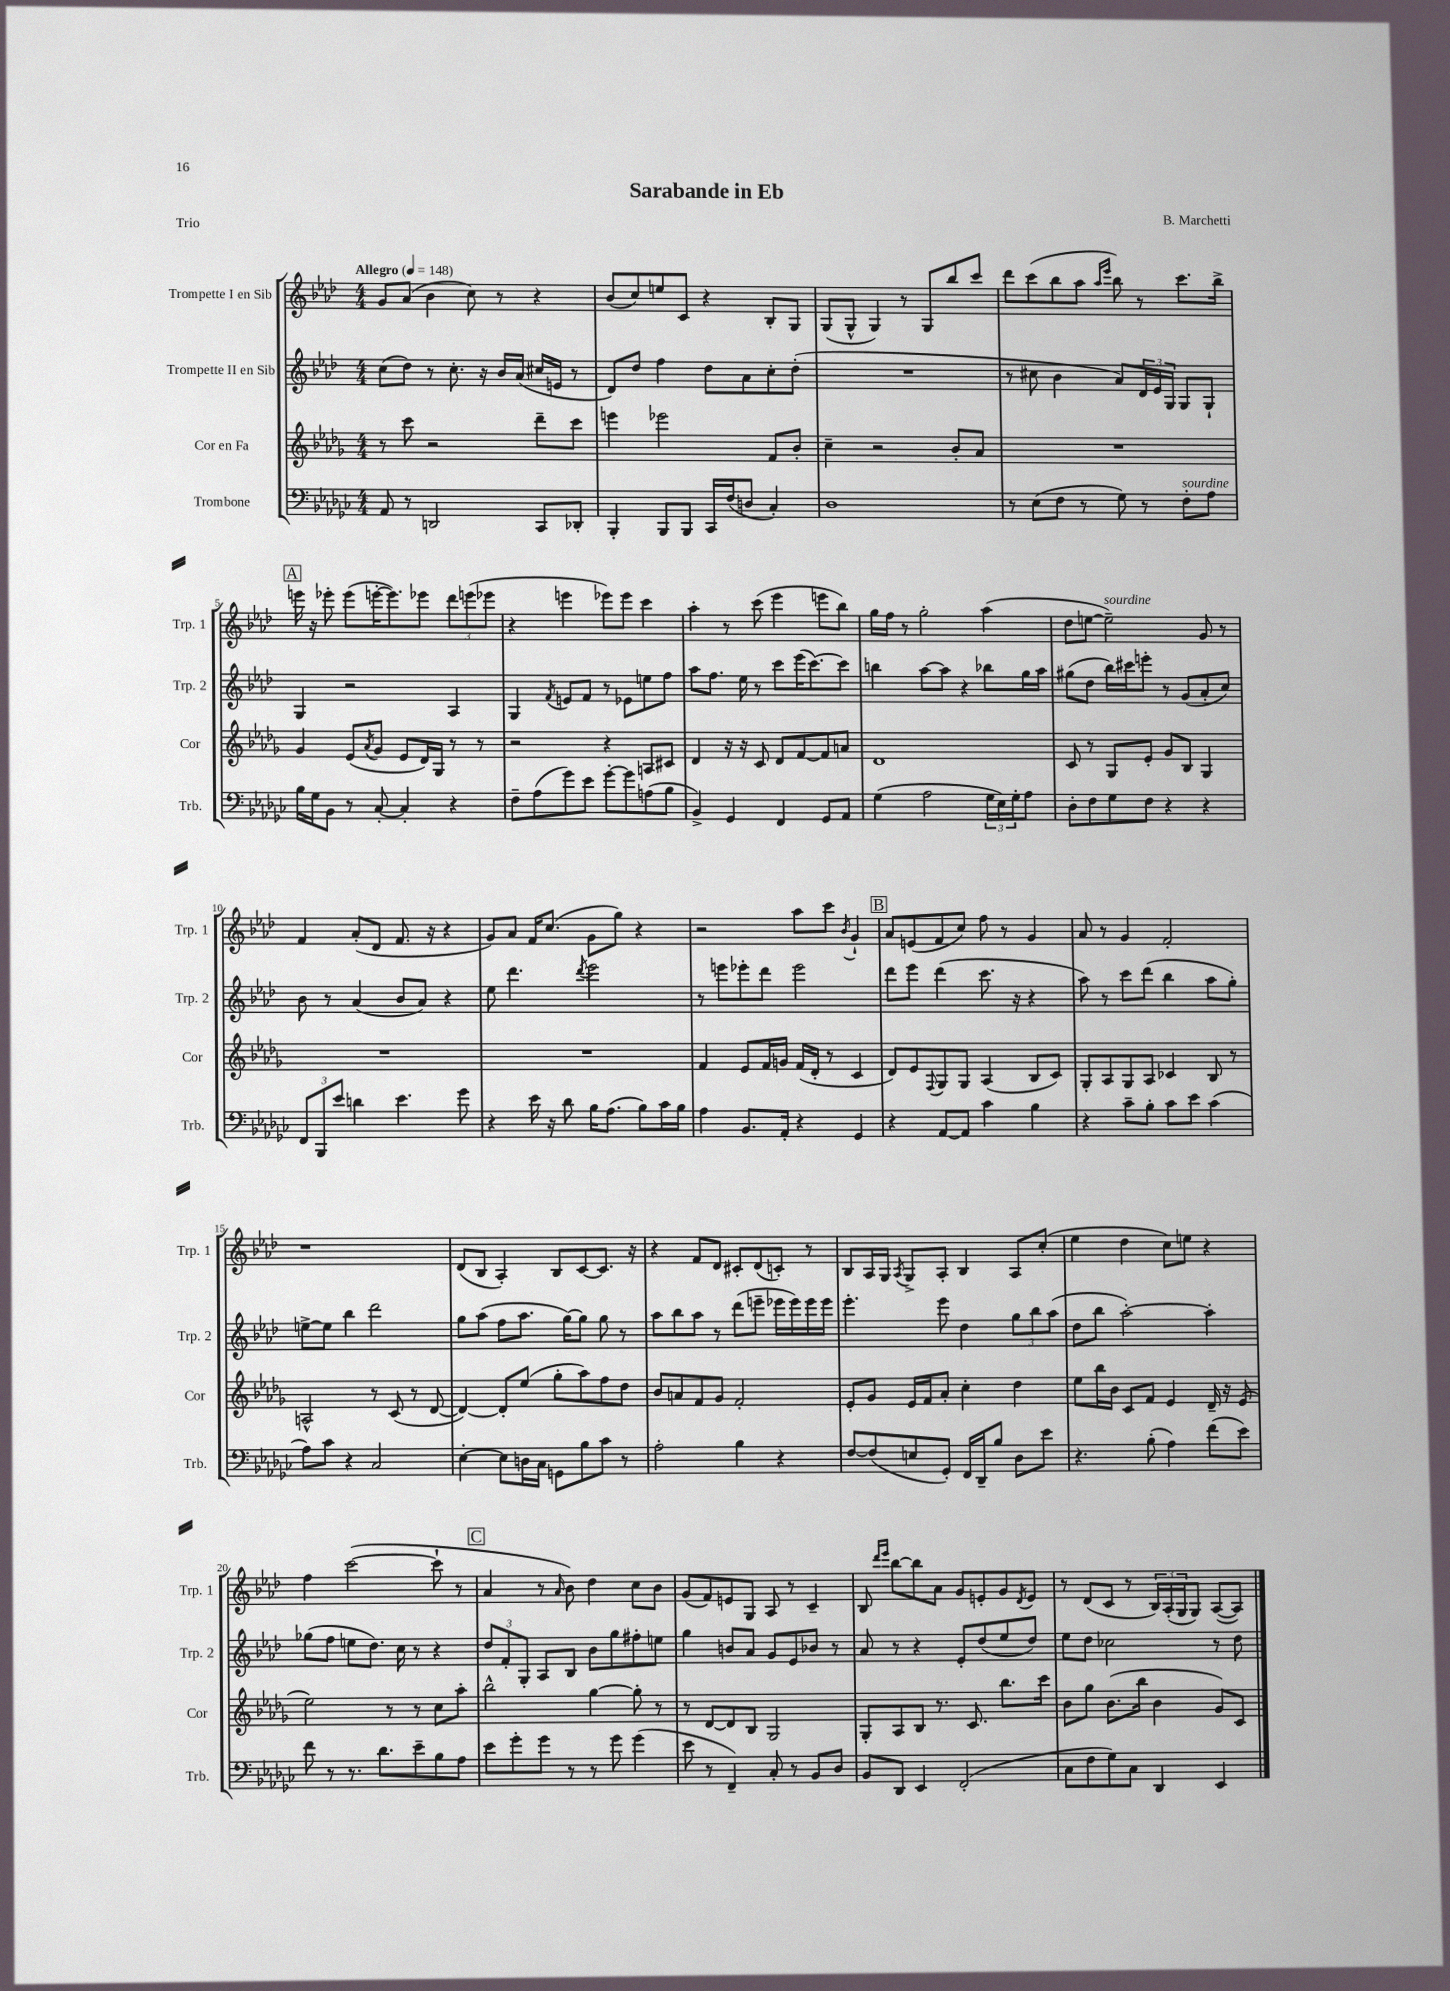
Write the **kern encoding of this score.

**kern	**kern	**kern	**kern
*staff4	*staff3	*staff2	*staff1
*clefF4	*clefG2	*clefG2	*clefG2
*k[b-e-a-d-g-c-]	*k[b-e-a-d-g-]	*k[b-e-a-d-]	*k[b-e-a-d-]
*M4/4	*M4/4	*M4/4	*M4/4
*MM148	*MM148	*MM148	*MM148
8AA-	8r	(8cc	8g
8r	8ccc	8dd-)	(8a-
2DD	2r	8r	4b-
.	.	8.cc'	.
.	.	.	8cc)
.	.	16r	.
.	.	16b-	8r
.	.	(16a-	.
8CC-	8ddd-~	16cc#	4r
.	.	16e	.
8DD-'	8ccc	8r	.
=	=	=	=
4BBB-'	4eee	8d-)	(8b-
.	.	8dd-	8cc)
8BBB-	2eee-	4ff	8ee
8BBB-	.	.	8c
16CC-	.	8dd-	4r
(16F	.	.	.
8D	.	8a-	.
4C-')	8f	8cc'	8B-'
.	8b-'	(8dd-'	8G
=	=	=	=
1D-	4cc~	1r	(8G
.	.	.	8G^^
.	2r	.	4G)
.	.	.	8r
.	.	.	8G
.	8b-'	.	8bb-
.	8a-	.	8ccc
=	=	=	=
8r	1r	8r	8ddd-
(8E-	.	8cc#	(8ccc
8F	.	4b-	8bb-
8r	.	.	8aa-
.	.	.	16qqaa-
.	.	.	16qqeee-
8G-)	.	8a-)	8bb-)
8r	.	24d-	8r
.	.	24e-	.
.	.	24G	.
8F'	.	8G	8.ccc
8A-	.	8G`	.
.	.	.	16bb-^
=	=	=	=
16B-	4g-	4G	16eee
16G-	.	.	16r
8BB-	.	.	8eee-'
8r	(8e-	2r	(8eee-
.	8qa-	.	.
[8C-'	8g-	.	[16eee'
.	.	.	8.eee])
4C-']	8e-	.	.
.	16d-)	.	8eee-
.	16G-	.	.
4r	8r	4A-	12ddd-
.	.	.	(12eee
.	8r	.	.
.	.	.	12eee-
=	=	=	=
8F~	2r	4G	4r
(8A-	.	.	.
.	.	8qf	.
8g-)	.	8e	4eee
8e-	.	8f	.
[8g-'	4r	8r	8eee-)
8g-]	.	8e-	8eee-
(8A	8A	8ee	4ccc
8B-	8c#	8ff	.
=	=	=	=
4BB-^)	4d-	8aa-	4aa-'
.	.	8.ff	.
4GG-	16r	.	8r
.	16r	16ee-	.
.	8c	8r	(8ccc
4FF	8d-	8ccc	4eee-
.	[8f	(16eee-	.
.	.	[8.ccc)	.
8GG-	8f]	.	8eee
8AA-	8a	8ccc]	8bb-)
=	=	=	=
(4G-	1d-	4bb	16gg
.	.	.	16ff
.	.	.	8r
2A-	.	[8aa-	2gg'
.	.	8aa-]	.
.	.	4r	.
24G-	.	8bb-	(4aa-
24E-)	.	.	.
24G-'	.	.	.
8A-	.	16gg	.
.	.	16aa-	.
=	=	=	=
8D-'	8c	(8gg#	8dd-
8F	8r	8dd-	[8ee
8G-	8G-	16bb-)	2ee~])
.	.	16ccc#	.
8F	8e-'	8eee'	.
4r	8g-	8r	.
.	8B-	(8g	.
4r	4G-	8a-'	8g
.	.	8cc)	8r
=	=	=	=
12FF	1r	8b-	4f
12BBB-	.	.	.
.	.	8r	.
12e-	.	.	.
4d	.	(4a-	(8a-'
.	.	.	8d-
4.e-	.	8b-	8.f
.	.	8a-)	.
.	.	.	16r
.	.	4r	4r
8g-	.	.	.
=	=	=	=
4r	1r	8ee-	8g)
.	.	4.ddd-	8a-
16e-	.	.	16f
16r	.	.	(8.cc
8d-	.	.	.
.	.	8qddd-	.
16B-	.	2eee-	8g
(8.A-	.	.	.
.	.	.	8gg)
8B-)	.	.	4r
16c-	.	.	.
16B-	.	.	.
=	=	=	=
4A-	4f	8r	2r
.	.	8eee	.
8.BB-	8e-	8eee-'	.
.	16f	8ddd-	.
16AA-'	16g	.	.
4r	(16f	2eee-	8aa-
.	16d-'	.	.
.	8r	.	8ccc
.	.	.	8qb-
4GG-	4c	.	4g`
=	=	=	=
4r	8d-)	8ddd-	8a-
.	8e-	8eee-	(8e
.	8qqF	.	.
[8AA-	8G-	(4ddd-	8f
8AA-]	8G-	.	8cc)
4c-	(4A-	8.ccc	8ff
.	.	.	8r
.	.	16r	.
4B-	8B-	4r	4g
.	8c)	.	.
=	=	=	=
4r	8G-'	8aa-)	8a-
.	8A-	8r	8r
8c-~	8G-	8ccc	4g
8B-'	8A-	(8ddd-	.
8c-	4c-	4bb-	2f'
8e-	.	.	.
(4c-	8B-	8aa-	.
.	8r	8gg')	.
=	=	=	=
8A-)	2A^^	[8ee^	1r
8c-	.	8ee]	.
4r	.	4bb-	.
2C-	8r	2ddd-	.
.	(8c	.	.
.	8r	.	.
.	[8d-	.	.
=	=	=	=
[4E-'	4d-_)	8gg	(8d-
.	.	(8aa-	8B-
8E-]	8d-']	8ff	4A-')
16D	(8ee-	8.aa-	.
16C-	.	.	.
8GG	8gg-'	.	8B-
.	.	[16gg)	.
8B-	8aa-)	8gg]	[8c
8c-	8ff	8gg	8.c]
8r	8dd-	8r	.
.	.	.	16r
=	=	=	=
2A-'	8b-	8aa-	4r
.	8a	8bb-	.
.	8f	8aa-	8f
.	8g-	8r	8d-
4B-	2f'	(8ddd-	8c#'
.	.	8eee~	(8d-
4r	.	16eee-	8c')
.	.	16eee-)	.
.	.	16eee-	8r
.	.	16eee-	.
=	=	=	=
[8F	8e-'	4.eee-'	8B-
(8F]	8g-	.	16A-
.	.	.	16G
.	.	.	8qA-
8E	16e-	.	8G^
.	16f	.	.
8GG-')	8a-'	8eee-	8A-'
16FF	4cc'	4dd-	4B-
16DD-~	.	.	.
8B-	.	.	.
8D-	4dd-	12gg	8A-
.	.	12bb-	.
8e-	.	.	(8cc'
.	.	(12aa-	.
=	=	=	=
4.r	8ee-	8dd-	4ee-
.	16bb-	8bb-	.
.	16b-	.	.
.	8c	[2aa-')	4dd-
(8B-'	8f	.	.
4A-)	4e-	.	8cc)
.	.	.	8ee
(8f	16d-~	4aa-']	4r
.	16r	.	.
8e-)	(8e-	.	.
=	=	=	=
8f	2ee-)	(8gg-	4ff
8r	.	8ff	.
8.r	.	8ee	([2ccc
.	.	8.dd-)	.
8.d-	.	.	.
.	8r	.	.
.	.	16cc	.
8e-~	8r	8r	.
8B-	8cc	4r	8ccc`]
8A-	8aa-'	.	8r
=	=	=	=
8e-	2bb-^^	12dd-	4a-
.	.	12f'	.
8g-'	.	.	.
.	.	12G'	.
8g-	.	8A-	8r
.	.	.	16qqa-
8r	.	8B-	8b-)
8r	[4gg-	8b-	4dd-
8g-	.	8gg	.
(4g-	8gg-']	8ff#'	8cc
.	8r	8ee	8b-
=	=	=	=
8e-	8r	4gg	(8g
8r	[8d-	.	8f)
4FF~)	8d-]	8b	8e
.	8B-	8a-	8G
8C-'	2G-	8g	8A-
8r	.	8e-	8r
8BB-	.	8b-	4c~
8D-	.	8r	.
=	=	=	=
8BB-	8G-'	8a-	8B-
.	.	.	16qqddd-
.	.	.	16qqeee-
8DD-	8A-	8r	[8bb-
4EE-	8B-	4r	8bb-]
.	8.r	.	8a-
(2FF'	.	8e-'	8g
.	8.c	.	.
.	.	(8dd-	8e'
.	8.bb-	8ee-	8g
.	.	.	8qd-
.	.	8dd-)	8e
.	16ccc	.	.
=	=	=	=
8C-	8b-	8ee-	8r
8F	8gg-	8dd-	(8d-
8G-)	(8.b-	2cc-	8c
8C-	.	.	8r
.	16bb-	.	.
4DD-	4b-	.	24B-)
.	.	.	(24A-'
.	.	.	24G
.	.	.	8G)
4EE-	8g-)	8r	([8A-
.	8c	8dd-	8A-])
==	==	==	==
*-	*-	*-	*-
